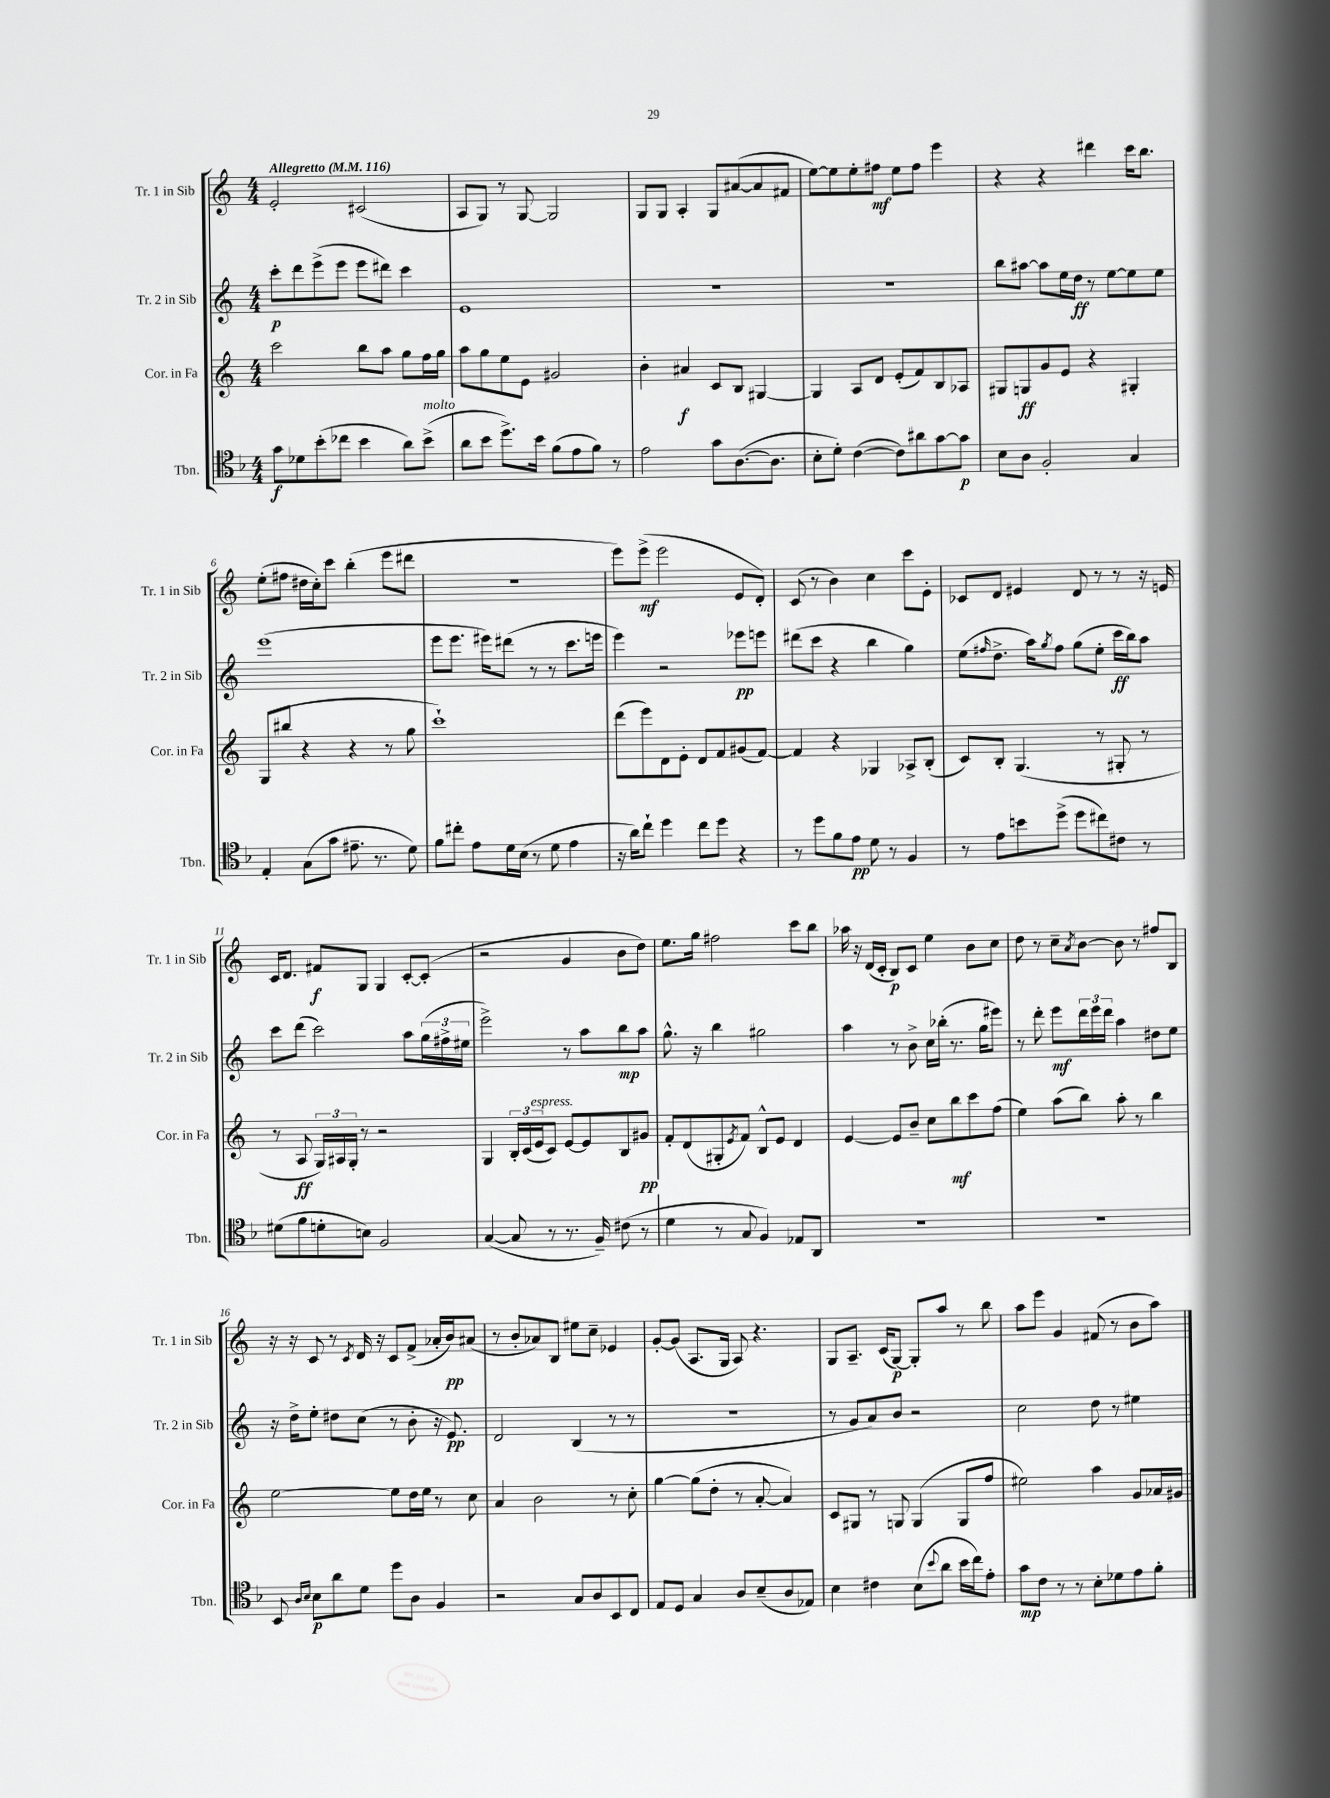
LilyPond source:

<<
\new StaffGroup <<
\new Staff = "s0" \with { instrumentName = "Tr. 1 in Sib" shortInstrumentName = "Tr. 1 in Sib" } {
    \clef treble \key c \major \numericTimeSignature \time 4/4 \tempo "Allegretto" 4 = 116
    e'2-. cis'2( |
    a8 g8) r8 g8~ g2 |
    g8 g8 a4-. g8 ais'8~( ais'8 fis'8 |
    e''8~) e''8 e''8-. fis''8\mf e''8 fis''8 e'''4 |
    r4 r4 dis'''4 c'''16 b''8. |
    e''8-.( fis''8 dis''16 c''16-.) c'''8 b''4-.( e'''8 dis'''8 |
    R1 |
    e'''8) e'''8->\mf( e'''2 e'8 d'8-.) |
    c'8( r8 b'4) c''4 c'''8 e'8-. |
    ces'8 d'8 eis'4 d'8 r8 r8 r16 e'16 |
    c'16 d'8. fis'8\f g8 g4 c'8~-. c'8-.( |
    r2 g'4 b'8 d''8) |
    e''8. g''16 fis''2 c'''8 b''8 |
    aes''16 r16 d'16( c'16-. b8\p) c'8 e''4 b'8 c''8 |
    d''8 r8 c''8-- \acciaccatura { a'8 } b'8~ b'8 r8 fis''8 b8 |
    r16 r16 c'8 r8 \acciaccatura { c'8 } d'16 r16 c'8 f'8->( aes'16-. b'16\pp) ais'8( |
    r8 b'8-. aes'8) b8 eis''8 c''8-- ees'4 |
    g'8~-. g'8( a8. g16 a8) r4. |
    g8 a8.-- c'16( g8~\p) g8-. a''8 r8 b''8 |
    a''8 e'''8 g'4 fis'8( r8 b'8 a''8) \bar "|." |
}
\new Staff = "s1" \with { instrumentName = "Tr. 2 in Sib" shortInstrumentName = "Tr. 2 in Sib" } {
    \clef treble \key c \major \numericTimeSignature \time 4/4
    c'''8-.\p d'''8 e'''8->( e'''8 e'''8 dis'''8) c'''4 |
    e'1 |
    R1 |
    R1 |
    b''8 ais''8~ ais''8 e''16 d''16\ff r8 e''8~ e''8 e''8 |
    e'''1( |
    e'''8 e'''8. eis'''16) dis'''8( r8 r8 c'''8. e'''16 |
    e'''4) r2 ees'''8\pp e'''8 |
    dis'''8( c'''8 r4 b''4 g''4) |
    e''8( \grace { fis''16 } d''8.-> a''16) \acciaccatura { g''8 } fis''8 g''8( e''8-. c'''16\ff b''16) a''8 |
    c'''8 d'''8( c'''2) a''8 \tuplet 3/2 { g''16( fis''16-> eis''16 } |
    e'''2->) r8 a''8 b''8\mp a''8 |
    g''8.-^ r16 b''4 gis''2 |
    a''4 r8 b'8-> c''16 bes''16-.( r8. g''16 eis'''8) |
    r8 d'''8-. e'''8\mf \tuplet 3/2 { d'''16 e'''16 d'''16 } a''4 dis''8 e''8 |
    r16 d''16-> e''8-. dis''8 c''8( r8 b'8-. r16 e'8.\pp) |
    d'2 b4( r8 r8 |
    R1 |
    r8 g'8 a'8) b'8 r2 |
    c''2 d''8 r8 eis''4 \bar "|." |
}
\new Staff = "s2" \with { instrumentName = "Cor. in Fa" shortInstrumentName = "Cor. in Fa" } {
    \clef treble \key c \major \numericTimeSignature \time 4/4
    c'''2 b''8 a''8 g''8 f''16 g''16 |
    a''8 g''8 e''8 e'8 gis'2 |
    b'4-. ais'4\f c'8 b8 gis4~ |
    gis4 a8 d'8 e'8-.( f'8) b8 aes8 |
    gis8 g8\ff g'8 e'8 r4 gis4-. |
    g8( bis''8 r4 r4 r8 g''8 |
    c'''1-!) |
    d'''8( e'''8) d'8 e'8-. d'8 f'8 gis'8( f'8~) |
    f'4 r4 ges4 aes8-> b8-.( |
    c'8) b8-. g4.( r8 gis8-. r8 |
    r8 a8\ff \tuplet 3/2 { g16) ais16 g16-. } r8 r2 |
    g4 \tuplet 3/2 { b16-. c'16( e'16^\markup { \italic "espress." } } c'8) e'8~ e'8 b8 gis'8\pp |
    f'8-. d'8( gis8-. \acciaccatura { e'8 } f'8) b8-^ e'8 d'4 |
    e'4~ e'8 b'8-- c''8 b''8\mf c'''8 f''8( |
    e''4) a''8( b''8) a''8-. r8 b''4 |
    e''2~ e''8 d''16 e''16 r8 c''8 |
    a'4 b'2 r8 c''8-. |
    g''4~ g''8( d''8-. r8 a'8~-. a'4) |
    c'8 gis8 r8 g8 g4( g8 f''8 |
    eis''2) a''4 g'8 aes'16 gis'16 \bar "|." |
}
\new Staff = "s3" \with { instrumentName = "Tbn." shortInstrumentName = "Tbn." } {
    \clef tenor \key f \major \numericTimeSignature \time 4/4
    g'8\f des'8 bes'8-.( ces''8 bes'4 a'8) bes'8->^\markup { \italic "molto" }( |
    a'8 bes'8 d''8.->) bes'16 f'8( e'8 f'8) r8 |
    e'2 g'8 a8.~( a8. |
    bes8-. d'8-.) c'4~( c'8) ais'8 g'8~ g'8\p |
    bes8 a8 f2-. g4 |
    e4-. g8( g'8 eis'8.-- r8. d'8) |
    f'8 cis''8-. e'8 d'16 bes16( r8 d'8 e'4 |
    r16 a'16) c''8-! d''4 c''8 d''8 r4 |
    r8 d''8 f'8 e'8\pp d'8 r8 f4 |
    r8 e'8 b'8 d''8->( d''8 cis''8) cis'8 r8 |
    dis'8( f'8 d'8-. b8) f2 |
    g4~( g8 r8 r8. f16--) cis'8( r8 |
    d'4 r8 g8 f4) ees8 a,8 |
    R1 |
    R1 |
    bes,8 \grace { a16 bes16 } bes8\p a'8 d'8 d''8 a8 f4 |
    r2 g8 a8 bes,8 c8 |
    e8 d8 g4 a8 bes8--( a8 ees8) |
    bes4 cis'4 bes8( \appoggiatura { bes'8 } a'8 bes'16 c''16) e'8-. |
    g'8\mp c'8 r8 r8 bes8-. des'8 e'8 f'8-. \bar "|." |
}
>>
>>
